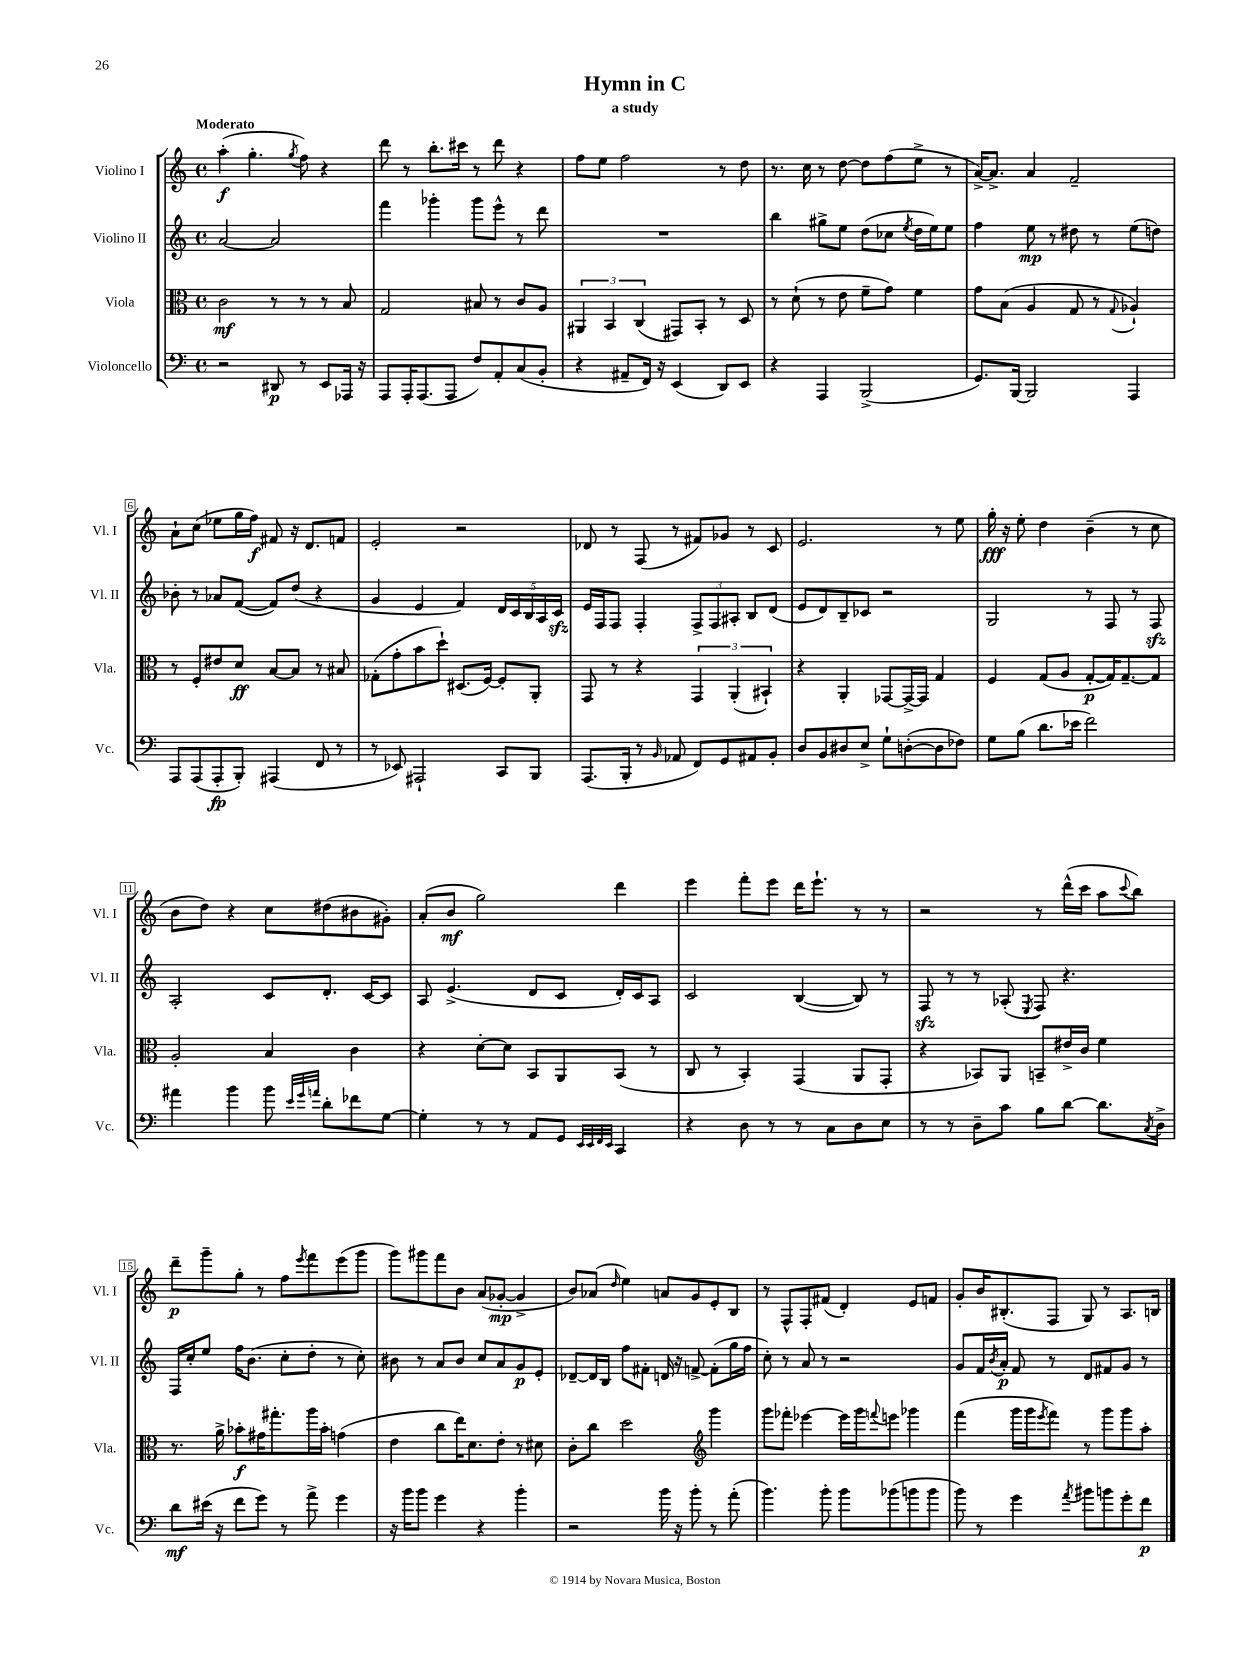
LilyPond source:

\header { title = "Hymn in C" subtitle = "a study" }
<<
\new StaffGroup <<
\new Staff = "s0" \with { instrumentName = "Violino I" shortInstrumentName = "Vl. I" } {
    \clef treble \key c \major \defaultTimeSignature \time 4/4 \tempo "Moderato"
    a''4-.\f( g''4.-. \acciaccatura { g''8 } f''8) r4 |
    d'''8 r8 b''8.-. cis'''16 r8 d'''8 r4 |
    f''8 e''8 f''2 r8 d''8 |
    r8. c''16 r8 d''8~ d''8 f''8( e''8-> r8 |
    a'16~->) a'8.-> a'4 f'2-- |
    a'8-! c''8( ees''8 g''16 f''16\f) fis'8 r16 d'8. f'8 |
    e'2-. r2 |
    des'8 r8 f8( r8 fis'8) ges'8 r8 c'8 |
    e'2. r8 e''8 |
    g''16-.\fff r16 e''8-. d''4 b'4--( r8 c''8 |
    b'8 d''8) r4 c''8 dis''8( bis'8 gis'8-.) |
    a'8-.( b'8\mf g''2) d'''4 |
    e'''4 f'''8-. e'''8 d'''16 e'''8.-! r8 r8 |
    r2 r8 d'''16-^( c'''16 a''8 \appoggiatura { c'''8 } b''8) |
    d'''8--\p g'''8-- g''8-. r8 f''8 \acciaccatura { e'''8 } f'''8 e'''8( g'''8 |
    g'''8) gis'''8 f'''8 b'8 a'8( ges'8~-.\mp ges'4-> |
    b'8) aes'8( \grace { d''16 } e''4) a'8 g'8 e'8-. b8 |
    r8 f8-^ f8-. fis'8( d'4-.) e'8 f'8 |
    g'8-. b'16 bis8.-.( f8 g8) r8 a8. b16 \bar "|." |
}
\new Staff = "s1" \with { instrumentName = "Violino II" shortInstrumentName = "Vl. II" } {
    \clef treble \key c \major \defaultTimeSignature \time 4/4
    a'2~ a'2 |
    f'''4 ges'''4-. ges'''8 e'''8-^ r8 d'''8 |
    R1 |
    b''4 gis''8-> e''8 d''8( ces''8 \acciaccatura { e''8 } d''16 e''16) e''8 |
    f''4 e''8\mp r8 dis''8 r8 e''8( d''8) |
    bes'8-. r8 aes'8 f'8~( f'8) d''8( r4 |
    g'4 e'4 f'4) \tuplet 5/4 { d'16 c'16 b16 a16 c'16\sfz } |
    e'16 f16 f8 f4-. \tuplet 3/2 { f8-> f8 ais8-. } b8 d'8( |
    e'8 d'8) b8-- ces'8 r2 |
    g2 r8 f8 r8 f8\sfz |
    a2-. c'8 d'8.-. c'16~ c'8 |
    a8 e'4.->( d'8 c'8 d'16-.) c'16 a8 |
    c'2 b4~( b8) r8 |
    f8\sfz r8 r8 aes8-.( \acciaccatura { e8 } f8) r4. |
    f16 c''16-. e''8 f''16 b'8.( c''8-. d''8-. r8 c''8-.) |
    bis'8 r8 a'8 bis'8 c''8 a'8 g'8\p e'8-. |
    des'8~-- des'16 b16 f''8 fis'8-. d'16 r16 f'8~-> f'8-.( g''16 f''16 |
    c''8-.) r8 a'8 r8 r2 |
    g'8 f'16 \acciaccatura { b'8 } a'16-.\p f'8 r8 d'8 fis'8 g'8 r8 \bar "|." |
}
\new Staff = "s2" \with { instrumentName = "Viola" shortInstrumentName = "Vla." } {
    \clef alto \key c \major \defaultTimeSignature \time 4/4
    c'2\mf r8 r8 r8 b8 |
    g2 bis8 r8 c'8 a8 |
    \tuplet 3/2 { ais,4 b,4 c4( } gis,8) b,8-. r8 d8 |
    r8 d'8-!( r8 e'8 f'8-- g'8) f'4 |
    g'8 b8( a4 g8 r8 \appoggiatura { g8 } aes4-!) |
    r8 f8-. eis'8 d'8\ff b8~ b8 r8 bis8 |
    ges8-.( g'8-. b'8 d''8-!) dis8.( f16~) f8-. a,8-. |
    g,8 r8 r4 \tuplet 3/2 { g,4 a,4-.( bis,4-!) } |
    r4 a,4-. ges,8~ ges,16~-> ges,16 g4 |
    f4 g8( a8 g8~-.\p g16) g8.~-- g8 |
    a2-. b4 c'4 |
    r4 d'8~-. d'8 b,8 a,8 b,8( r8 |
    c8 r8 b,4-.) g,4( a,8 g,8-. |
    r4 bes,8) a,8 b,8-- eis'16-> c'16 f'4 |
    r8. a'16-> bes'8-.\f gis'16 gis''8.-. a''16 bes'16-. g'4( |
    e'4 c''8 e''16) d'8. e'8-. r8 dis'8 |
    c'8-. c''8 d''2 \clef treble g'''4 |
    g'''8 fes'''8-. ees'''4~ ees'''16 g'''16 \appoggiatura { f'''8 } e'''8 ges'''4 |
    f'''4( g'''16 g'''16 \acciaccatura { e'''8 } f'''8) r8 g'''8 g'''8 a''8-. \bar "|." |
}
\new Staff = "s3" \with { instrumentName = "Violoncello" shortInstrumentName = "Vc." } {
    \clef bass \key c \major \defaultTimeSignature \time 4/4
    r2 dis,8\p r8 e,8 aes,,16 r16 |
    a,,8 a,,16-. a,,8.( a,,8 f8) a,8-. c8( b,8-. |
    r4 ais,8-- f,16) r16 e,4( d,8) e,8 |
    r4 a,,4 b,,2->( |
    g,8.) b,,16~ b,,2 a,,4 |
    a,,8 a,,8( a,,8-.\fp b,,8-.) ais,,4( f,8 r8 |
    r8 ees,8) ais,,2-! c,8 b,,8 |
    a,,8.( b,,16-. r8 \grace { b,16 } aes,8 f,8) g,8 ais,8 b,8-. |
    d8 b,8 dis8 e8-> g8-! d8~-.( d8 fes8) |
    g8 b8( d'8. ees'16 f'2) |
    ais'4 b'4 b'8 \grace { e'32 g'32 a'32 } d'8-. fes'8 g8~ |
    g4-. r8 r8 a,8 g,8 \grace { e,32 e,32 f,32 e,32 } c,4 |
    r4 d8 r8 r8 c8 d8 e8 |
    r8 r8 d8-- c'8 b8 d'8~ d'8. \acciaccatura { c8 } d16-> |
    d'8\mf eis'16( r16 f'8 g'8) r8 a'8-> g'4 |
    r16 b'16 b'8 g'4 r4 b'4-. |
    r2 b'16 r16 b'8-. r8 a'8-.( |
    b'4.) b'8-. b'8 bes'8( b'8 b'8 |
    b'8) r8 g'4 \acciaccatura { a'8 } bis'8 b'8 g'8-. f'8\p \bar "|." |
}
>>
>>
\layout { \context { \Score \override BarNumber.stencil = #(make-stencil-boxer 0.1 0.3 ly:text-interface::print) } }
